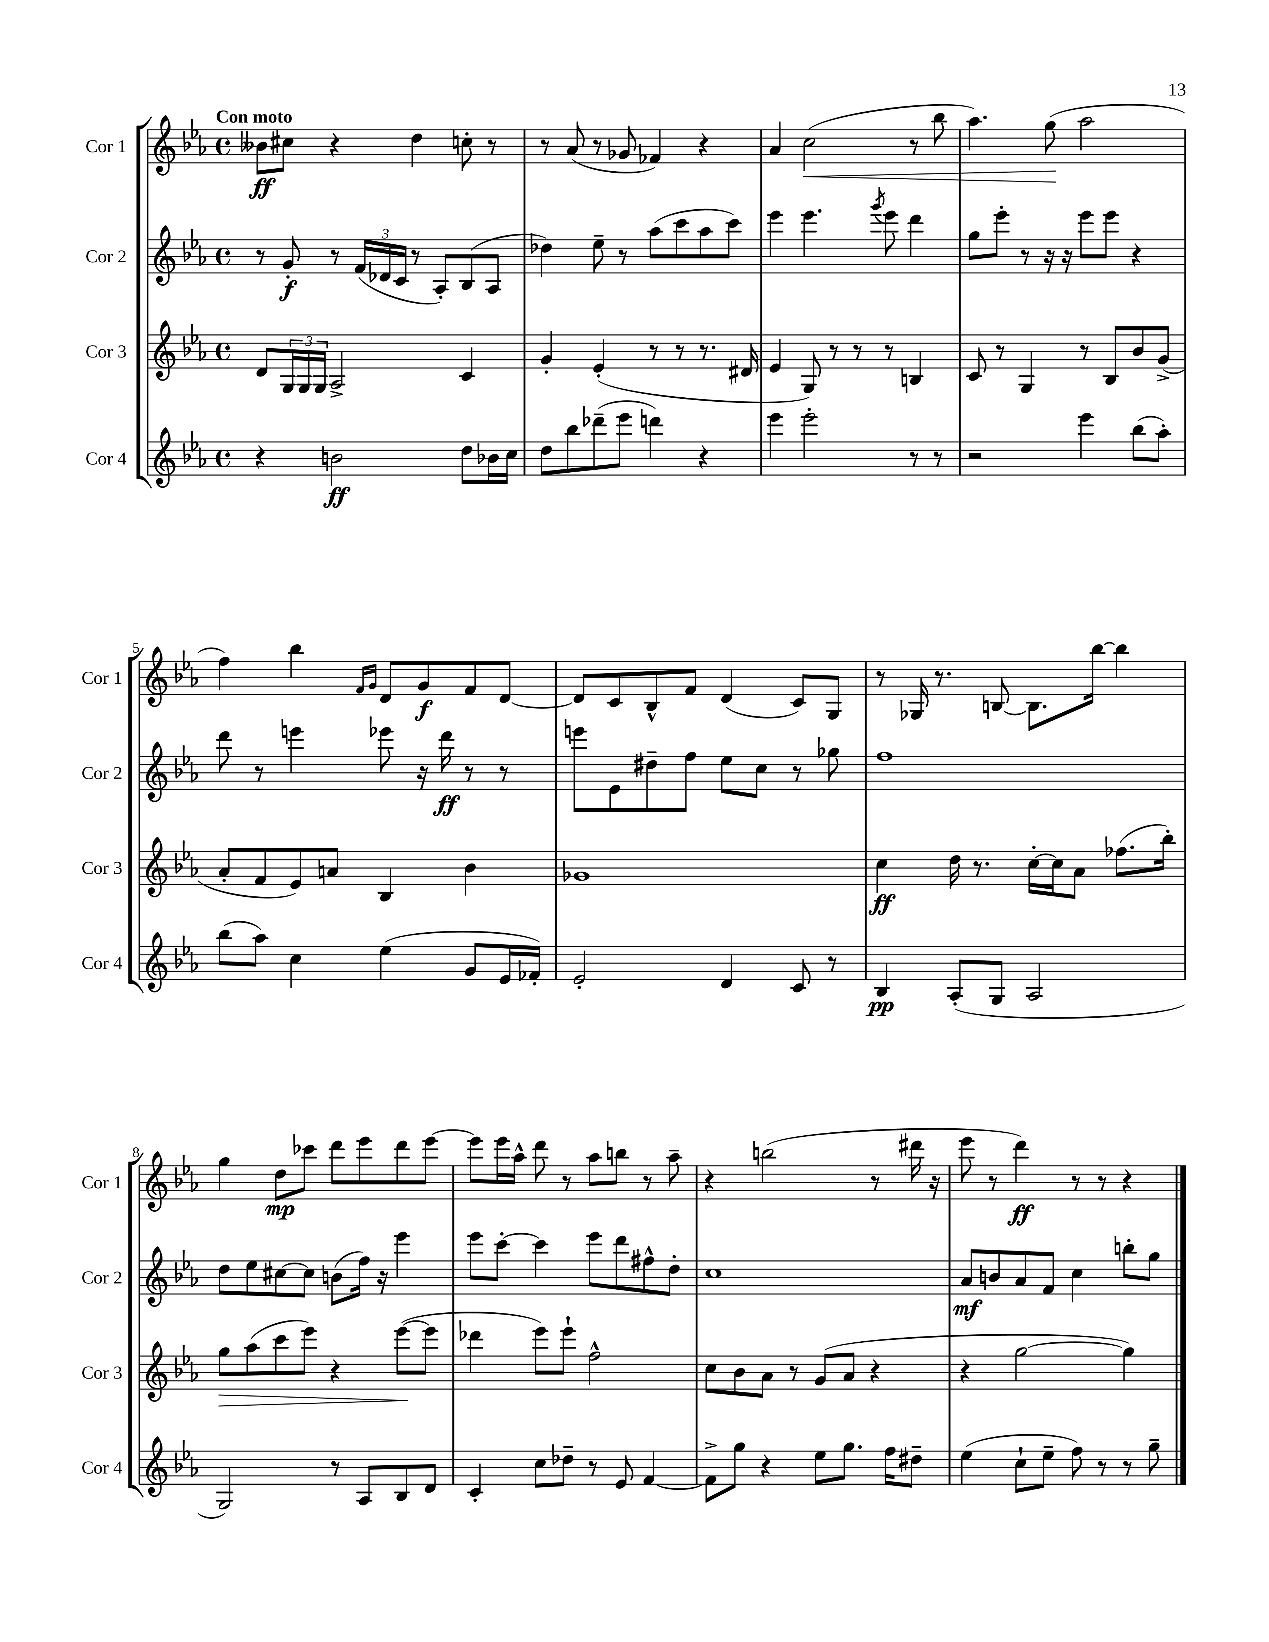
<<
\new StaffGroup <<
\new Staff = "s0" \with { instrumentName = "Cor 1" shortInstrumentName = "Cor 1" } {
    \clef treble \key ees \major \defaultTimeSignature \time 4/4 \tempo "Con moto"
    beses'8\ff cis''8 r4 d''4 c''8-. r8 |
    r8 aes'8( r8 ges'8 fes'4) r4 |
    aes'4 c''2\<( r8 bes''8 |
    aes''4.) g''8\!( aes''2 |
    f''4) bes''4 \grace { f'16 g'16 } d'8 g'8\f f'8 d'8~ |
    d'8 c'8 bes8-^ f'8 d'4( c'8) g8 |
    r8 ges16 r8. b8~ b8. bes''16~ bes''4 |
    g''4 d''8\mp ces'''8 d'''8 ees'''8 d'''8 ees'''8~ |
    ees'''8 ees'''16 aes''16-^ d'''8 r8 aes''8 b''8 r8 aes''8-- |
    r4 b''2( r8 dis'''16 r16 |
    ees'''8 r8 d'''4\ff) r8 r8 r4 \bar "|." |
}
\new Staff = "s1" \with { instrumentName = "Cor 2" shortInstrumentName = "Cor 2" } {
    \clef treble \key ees \major \defaultTimeSignature \time 4/4
    r8 g'8-.\f r8 \tuplet 3/2 { f'16( des'16 c'16 } r8 aes8-.) bes8( aes8 |
    des''4) ees''8-- r8 aes''8( c'''8 aes''8 c'''8) |
    ees'''4 ees'''4. \acciaccatura { g'''8 } ees'''8 d'''4 |
    g''8 ees'''8-. r8 r16 r16 ees'''8 ees'''8 r4 |
    d'''8 r8 e'''4 ees'''8 r16 d'''16\ff r8 r8 |
    e'''8 ees'8 dis''8-- f''8 ees''8 c''8 r8 ges''8 |
    f''1 |
    d''8 ees''8 cis''8~ cis''8 b'8( f''16) r16 ees'''4 |
    ees'''8 c'''8~-. c'''4 ees'''8 d'''8 fis''8-^ d''8-. |
    c''1 |
    aes'8\mf b'8 aes'8 f'8 c''4 b''8-. g''8 \bar "|." |
}
\new Staff = "s2" \with { instrumentName = "Cor 3" shortInstrumentName = "Cor 3" } {
    \clef treble \key ees \major \defaultTimeSignature \time 4/4
    d'8 \tuplet 3/2 { g16 g16 g16 } aes2-> c'4 |
    g'4-. ees'4-.( r8 r8 r8. dis'16 |
    ees'4 g8) r8 r8 r8 b4 |
    c'8 r8 g4 r8 bes8 bes'8 g'8->( |
    aes'8-. f'8 ees'8) a'8 bes4 bes'4 |
    ges'1 |
    c''4\ff d''16 r8. c''16~-. c''16 aes'8 fes''8.( bes''16-.) |
    g''8\> aes''8( c'''8 ees'''8) r4 ees'''8~\!( ees'''8 |
    des'''4 ees'''8) ees'''8-! f''2-^ |
    c''8 bes'8 aes'8 r8 g'8( aes'8 r4 |
    r4 g''2~ g''4) \bar "|." |
}
\new Staff = "s3" \with { instrumentName = "Cor 4" shortInstrumentName = "Cor 4" } {
    \clef treble \key ees \major \defaultTimeSignature \time 4/4
    r4 b'2\ff d''8 bes'16 c''16 |
    d''8 bes''8 des'''8--( ees'''8 d'''4) r4 |
    ees'''4 ees'''2-. r8 r8 |
    r2 ees'''4 bes''8( aes''8-.) |
    bes''8( aes''8) c''4 ees''4( g'8 ees'16 fes'16-.) |
    ees'2-. d'4 c'8 r8 |
    bes4\pp aes8-.( g8 aes2 |
    g2) r8 aes8 bes8 d'8 |
    c'4-. c''8 des''8-- r8 ees'8 f'4~ |
    f'8-> g''8 r4 ees''8 g''8. f''16 dis''8-- |
    ees''4( c''8-! ees''8-- f''8) r8 r8 g''8-- \bar "|." |
}
>>
>>
